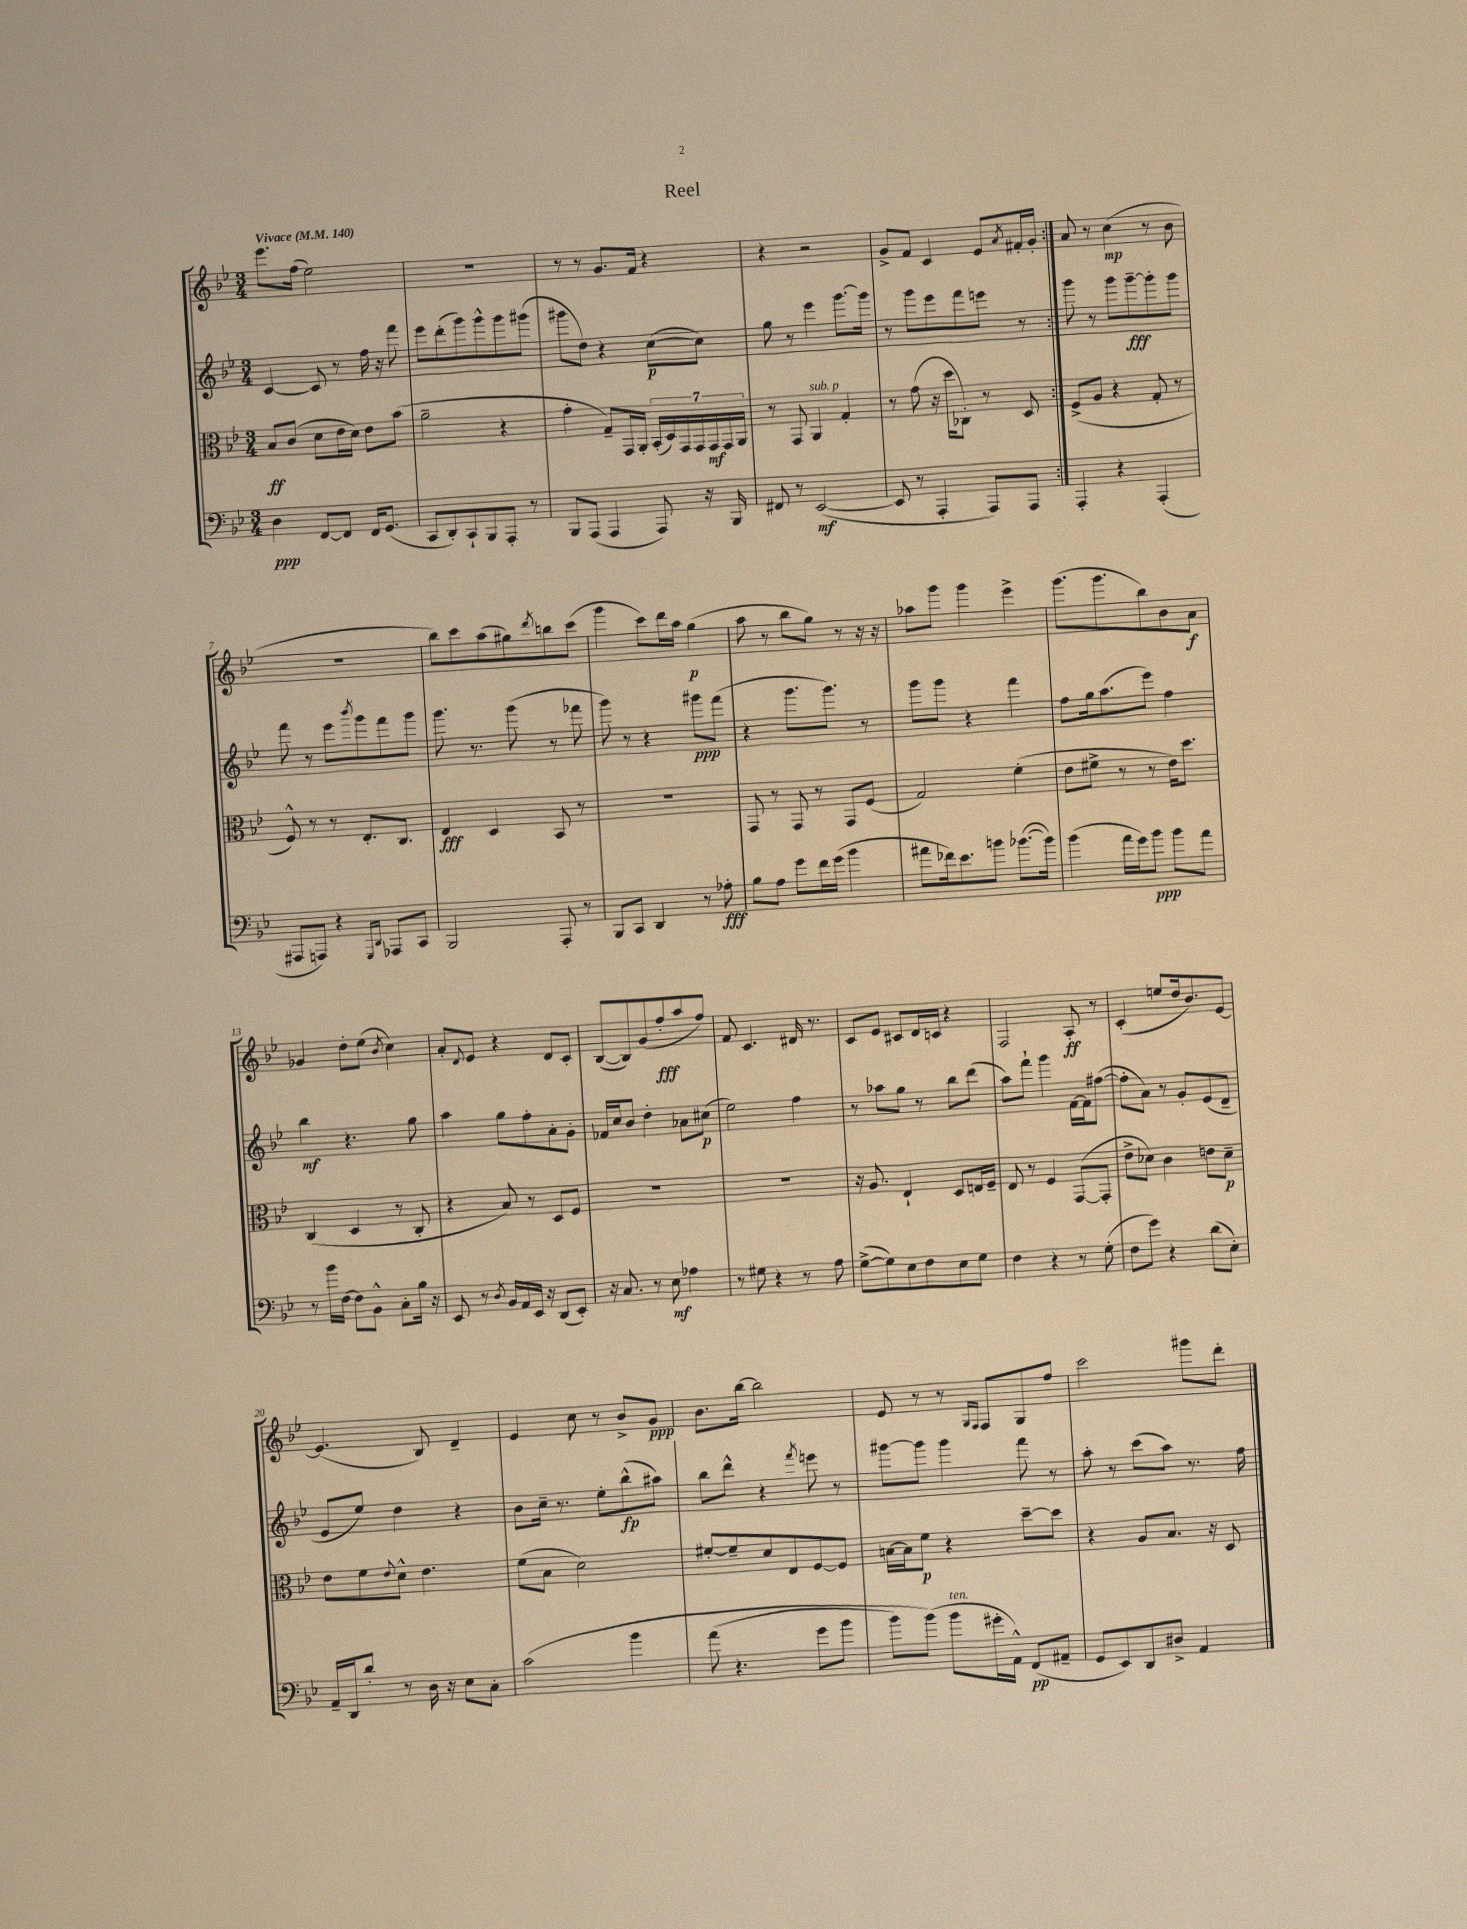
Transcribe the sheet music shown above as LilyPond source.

\header { title = "Reel" }
<<
\new StaffGroup <<
\new Staff = "s0" {
    \clef treble \key bes \major \numericTimeSignature \time 3/4 \tempo "Vivace" 4 = 140
    \repeat volta 2 { ees'''8. f''16( ees''2) |
    R2. |
    r8 r8 g'8. f'16 r4 |
    r4 r2 |
    g'8-> f'8 c'4 ees'8 \acciaccatura { a'8 } fis'16-. g'16-. | }
    a'8 r8 c''4\mp( r8 bes'8 |
    R2. |
    bes''8) c'''8 a''8( gis''8) \acciaccatura { d'''8 } b''8 c'''8( |
    g'''4 c'''8) d'''16 a''16 g''4\p( |
    a''8 r8 bes''8 g''8) r8 r16 r16 |
    aes''8 g'''8 g'''4 ees'''4-> |
    g'''8.( g'''8. bes''8) bes'8 a'8\f |
    ges'4 d''8-. ees''8( \acciaccatura { bes'8 } c''4) |
    a'8-. \appoggiatura { d'8 } ees'8 r4 d'8 c'8-. |
    bes8~( bes8) g'8( f''8-.\fff a''8 f''8) |
    f'8 c'4. dis'16 r8. |
    c'8 ees'8 cis'8 d'16 c'16 r4 |
    f2 a8-.\ff r8 |
    c'4-.( e''8 d''16 bes'8.) ees'8~ |
    ees'4.( bes8) d'4-- |
    ees'4 c''8 r8 bes'8-> g'8\ppp |
    bes'8. bes''16~ bes''2 |
    ees'8 r8 r8 \grace { g16 f16 } f8 g8 f''8 |
    c'''2 gis'''8 d'''8-. \bar "|." |
}
\new Staff = "s1" {
    \clef treble \key bes \major \numericTimeSignature \time 3/4
    \repeat volta 2 { c'4~ c'8 r8 f''16 r16 f'''8 |
    ees'''8 d'''8-.( g'''8) g'''8-^ g'''8 gis'''8( |
    gis'''8 d''8) r4 c''8~\p( c''8) |
    g''8 r8 ees'''4 g'''8.~ g'''16 |
    r8 g'''8 ees'''8 f'''8 e'''8 r8 | }
    g'''8 r8 g'''8 g'''8~--\fff g'''8-. g'''8 |
    f'''8 r8 ees'''8 \acciaccatura { bes'''8 } g'''8 f'''8 g'''8 |
    g'''8. r8. g'''8( r8 fes'''8 |
    g'''8) r8 r4 gis'''8\ppp f'''8( |
    r4 g'''8. g'''8.) r8 |
    g'''8 g'''8 r4 f'''4 |
    f''8 g''16 a''8.( ees'''8) f''4 |
    bes''4\mf r4. g''8 |
    a''4 g''8 f''8-. a'8-. g'8-. |
    fes'16 c''16 bes'8 d''4-. aes'8 cis''8\p( |
    ees''2) f''4 |
    r8 aes''8 g''8 r8 bes''8 d'''8( |
    a''8) f'''8-! g'''4 f'16~ f'16 fis''8~( |
    fis''8-. a'8) r8 g'8-. ees'8( d'8-- |
    ees'8 ees''8) d''4 r4 |
    bes'8 c''16-- r8. ees''8-. bes''8-^\fp( ais''8) |
    bes''8 d'''8-^ r4 \acciaccatura { f'''8 } e'''8 r8 |
    gis'''8~ gis'''8 gis'''4 f'''8 r8 |
    a''8-. r8 c'''8( a''8) r8. f''16 \bar "|." |
}
\new Staff = "s2" {
    \clef alto \key bes \major \numericTimeSignature \time 3/4
    \repeat volta 2 { bes8\ff c'8( d'8 ees'16 d'16) ees'8 bes'8( |
    a'2-- r4 |
    g'4-. g8--) g,16 a,16-. \tuplet 7/4 { bes,16-.( d16) g,16 g,16 g,16\mf g,16 a,16 } |
    r8 g,8 a,4^\markup { \italic "sub. p" } g4-. |
    r8 g'8( r16 d''16 ces8-.) r8 d8 | }
    f8->( a8 r4 g8-. r8 |
    f8-^) r8 r8 ees8.-. c8. |
    ees4\fff d4 bes,8 r8 |
    R2. |
    g,8 r8 g,8 r8 g,8 f8( |
    g2) f'4-.( |
    ees'8 fis'8-> r8 r8 ees'16) d''8. |
    c4( d4 r8 c8-. |
    r4 bes8) r8 d8 f8 |
    R2. |
    R2. |
    r16 a8. ees4-! d8 e16 f16-- |
    ees8 r8 f4 g,8~( g,8-. |
    ees'8-> des'8) c'4 e'8 des'8--\p |
    ees'8 f'8 \appoggiatura { ees'8 } d'8-^ ees'4. |
    f'8( bes8 d'2) |
    fis'8~-. fis'8-- d'8 ees8 f8~ f8 |
    b16~ b16 f'8\p r4 d''8~-- d''8 |
    r4 a8 bes8. r16 d8 \bar "|." |
}
\new Staff = "s3" {
    \clef bass \key bes \major \numericTimeSignature \time 3/4
    \repeat volta 2 { d4\ppp f,8~ f,8 f,16 g,8.( |
    c,8 d,8-.) c,8-! bes,,8 a,,8-. r8 |
    bes,,8 a,,8( a,,4 a,,8) r16 bes,,16 |
    fis,8 r8 ees,2~\mf( |
    ees,8 r8 a,,4-. a,,8) a,,8 | }
    a,,4-. r4 a,,4-.( |
    ais,,8 a,,8) r4 \grace { g,,16 d,16 } aes,,8 c,8 |
    bes,,2 a,,8-. r8 |
    bes,,8 c,8 d,4 r8 aes8-.\fff |
    bes8 a8 g'8 f'16 g'16( bes'4 |
    ais'8 fes'16) ees'8. b'8 bes'8.~( bes'16) |
    bes'4( a'16 g'16) bes'8\ppp bes'8 a'8 |
    r8 bes'16 f16~ f8 bes,8-^ c8-. bes16 r16 |
    ees,8 r8 \acciaccatura { d8 } bes,16 a,16 ees,16 r16 d,8( ees,8-.) |
    r16 c8. r8 ees8\mf aes4 |
    r8 gis8 r4 r8 a8 |
    g8~->( g8) ees8 f8 ees8 g8 |
    f4 r4 r8 g8-.( |
    f8 g'8) r4 d'8( ees8-.) |
    a,16-- d,16 d'8-. r8 d16 r16 ees8 c8-. |
    c'2\( bes'4 |
    a'8( r4. g'8 bes'8 |
    bes'8) bes'8(\) bes'8^\markup { \italic "ten." } gis'16-. a,16-^) f,8\pp( ais,8-- |
    g,8 ees,8) d,8 dis8-> a,4 \bar "|." |
}
>>
>>
